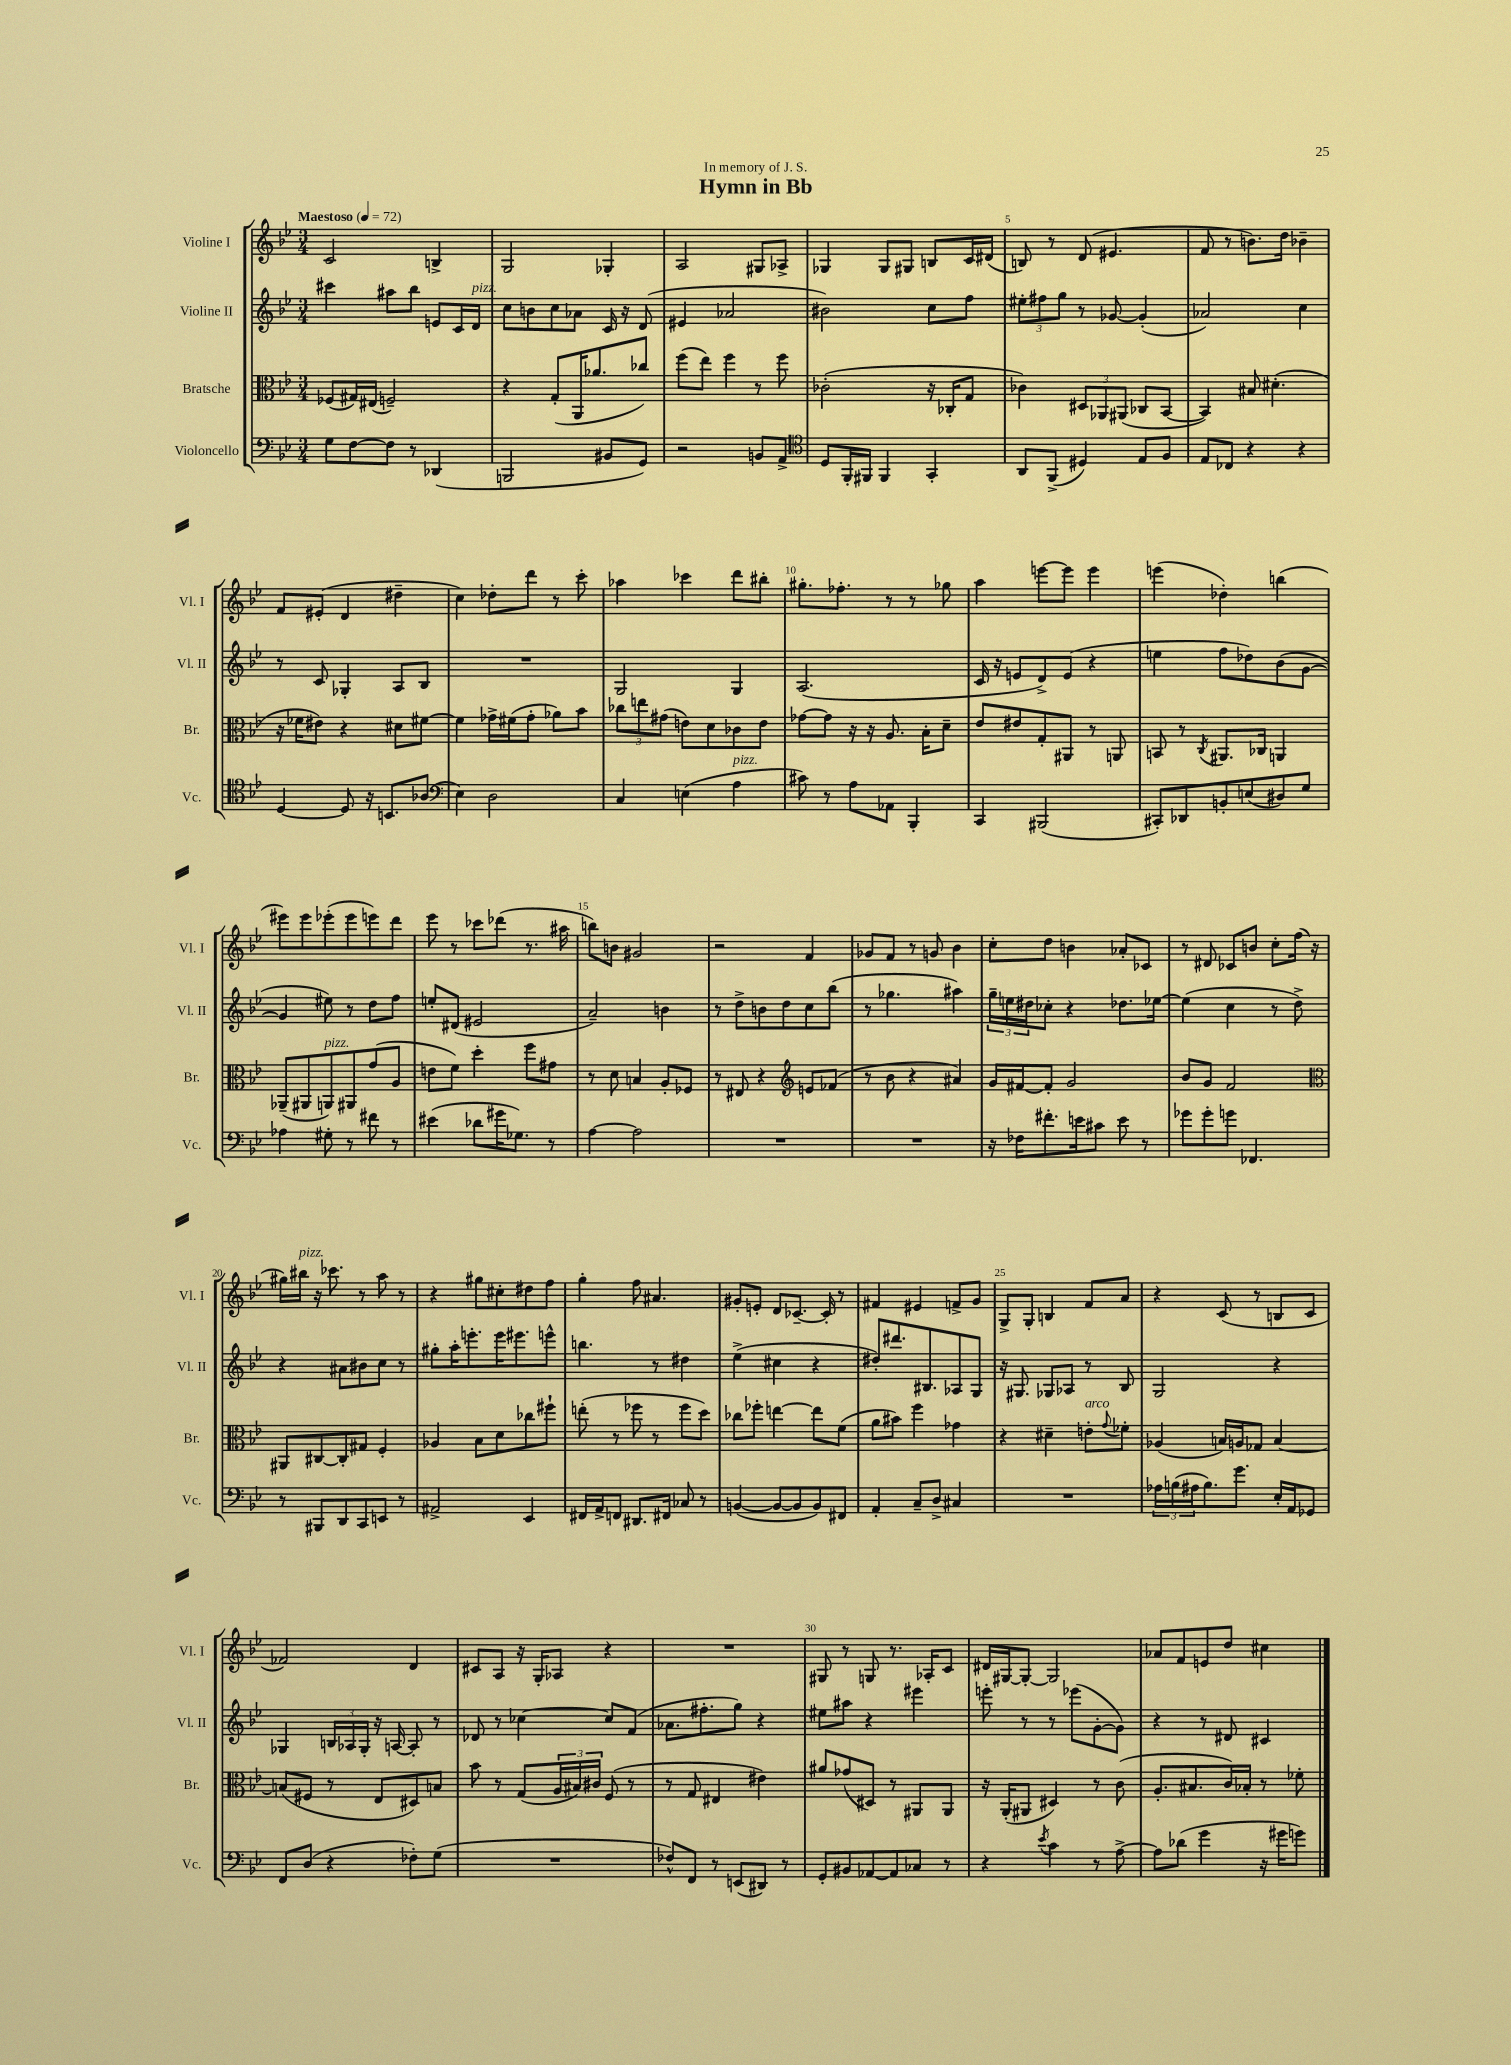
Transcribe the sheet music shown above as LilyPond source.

\header { title = "Hymn in Bb" dedication = "In memory of J. S." }
<<
\new StaffGroup <<
\new Staff = "s0" \with { instrumentName = "Violine I" shortInstrumentName = "Vl. I" } {
    \clef treble \key bes \major \numericTimeSignature \time 3/4 \tempo "Maestoso" 4 = 72
    c'2 b4-> |
    g2 ges4-. |
    a2 gis8 aes8-> |
    ges4 ges8 gis8 b8 c'16 dis'16( |
    b8) r8 d'8( eis'4. |
    f'8 r8 b'8.) d''16 bes'4-- |
    f'8 eis'8-.( d'4 dis''4-- |
    c''4) des''8-. d'''8 r8 c'''8-. |
    aes''4 ces'''4 d'''8 bis''8-. |
    gis''8.-. fes''8.-. r8 r8 ges''8 |
    a''4 e'''8~ e'''8 e'''4 |
    e'''4( des''4-.) b''4( |
    eis'''8) eis'''8 ees'''8-.( ees'''8 e'''8) d'''8 |
    ees'''8 r8 ces'''8 des'''8( r8. ais''16 |
    b''8) b'8 gis'2 |
    r2 f'4 |
    ges'8 f'8 r8 g'8 bes'4 |
    c''8-. d''8 b'4 aes'8-. ces'8 |
    r8 dis'8 ces'8 b'8 c''8-. f''16( r16 |
    gis''16) bis''16^\markup { \italic "pizz." } r16 ces'''8. r8 a''8 r8 |
    r4 gis''8 cis''8-. dis''8 f''8 |
    g''4-. f''8 ais'4. |
    gis'8-. e'8-. d'8 ces'8.~-- ces'16-. r8 |
    fis'4 eis'4 f'8-> g'8 |
    g8-> g8-. b4 f'8 a'8 |
    r4 c'8( r8 b8 c'8 |
    fes'2) d'4 |
    cis'8 a8 r16 g16-. aes8 r4 |
    R2. |
    gis8 r8 g8 r8. aes16-. c'8 |
    dis'16 gis16~ gis8~-. gis2 |
    aes'8 f'8 e'8 d''8 cis''4 \bar "|." |
}
\new Staff = "s1" \with { instrumentName = "Violine II" shortInstrumentName = "Vl. II" } {
    \clef treble \key bes \major \numericTimeSignature \time 3/4
    cis'''4 ais''8 bes''8 e'8 c'16 d'16^\markup { \italic "pizz." } |
    c''8 b'8 c''8 aes'8 c'16 r16 d'8( |
    eis'4 aes'2 |
    bis'2) c''8 f''8 |
    \tuplet 3/2 { eis''8-. fis''8 g''8 } r8 ges'8~ ges'4-.( |
    aes'2) c''4 |
    r8 c'8 ges4-. a8 bes8 |
    R2. |
    g2 g4 |
    a2.( |
    c'16 r16 e'8 d'8->) e'8( r4 |
    e''4 f''8 des''8) bes'8( g'8~ |
    g'4 eis''8) r8 d''8 f''8 |
    e''8-. dis'8( eis'2 |
    a'2--) b'4 |
    r8 d''8-> b'8 d''8 c''8 bes''8( |
    r8 ges''4. ais''4) |
    \tuplet 3/2 { g''16-- e''16 dis''16 } ces''8-. r4 des''8. ees''16~ |
    ees''4( c''4 r8 d''8->) |
    r4 ais'8 bis'8 c''8 r8 |
    gis''8-. a''16-. e'''8.-. e'''16 eis'''8. e'''8-^ |
    b''4. r8 dis''4 |
    ees''4->( cis''4 r4 |
    dis''8-.) dis'''8. bis8. aes8 g8 |
    r16 gis8. ges8 aes8 r8 bes8 |
    g2 r4 |
    ges4 \tuplet 3/2 { b16 aes16 ges16-. } r16 a16~ a8-. r8 |
    des'8 r8 ces''4~ ces''8 f'8( |
    aes'8. fis''8.-. g''8) r4 |
    eis''8 ais''8 r4 eis'''4 |
    e'''8-. r8 r8 ees'''8( g'8~-. g'8) |
    r4 r8 dis'8 cis'4 \bar "|." |
}
\new Staff = "s2" \with { instrumentName = "Bratsche" shortInstrumentName = "Br." } {
    \clef alto \key bes \major \numericTimeSignature \time 3/4
    fes8( gis16) eis16( f2--) |
    r4 g8-.( a,16 aes'8. ces''8) |
    f''8( ees''8) f''4 r8 f''8 |
    ces'2-.( r16 ces16-. g8 |
    ces'4) \tuplet 3/2 { dis8 aes,8 ais,8( } ces8 bes,8~ |
    bes,4) bis8 dis'4.-.( |
    r16 fes'16 eis'8) r4 dis'8 fis'8~ |
    fis'4 ges'16-> fis'16( ges'8-. aes'8) bes'8 |
    \tuplet 3/2 { ces''8 e''8 gis'8( } e'8) d'8 ces'8 e'8 |
    ges'8~ ges'8 r16 r16 a8. bes16-. d'8-- |
    ees'8 eis'8 g8-. ais,8 r8 a,8 |
    b,8 r8 \acciaccatura { c8 } ais,8. ces16 a,4 |
    aes,8--( ais,8 a,8^\markup { \italic "pizz." }) ais,8 g'8( a8 |
    e'8 f'8) d''4-. f''8 gis'8 |
    r8 d'8 b4 a8-. fes8 |
    r8 eis8 r4 \clef treble e'8 fes'8( |
    r8 bes'8 r4 ais'4) |
    g'16 fis'16~ fis'8-. g'2 |
    bes'8 g'8 f'2 |
    \clef alto ais,8 cis8~ cis8-. gis8 f4-. |
    aes4 bes8 d'8 ces''8 fis''8-! |
    e''8-.( r8 fes''8 r8 fes''8 d''8) |
    ces''8 fes''8-. e''4~ e''8 f'8( |
    a'8 bis'8) f''4 ges'4 |
    r4 dis'4-- e'8-.^\markup { \italic "arco" } \appoggiatura { g'8 } fes'8-. |
    aes4( b16) a16 ges8 b4~ |
    b8( fis8 r8 ees8 dis8) b8 |
    bes'8 r8 g8( \tuplet 3/2 { a16 bis16) cis'16 } f8( r8 |
    r8 g8 eis4 eis'4) |
    ais'8 ges'8( dis8) r8 ais,8 ais,8 |
    r16 a,16-.( ais,8 dis4) r8 c'8( |
    a8.-. bis8. c'16) bes16-. r8 fes'8-. \bar "|." |
}
\new Staff = "s3" \with { instrumentName = "Violoncello" shortInstrumentName = "Vc." } {
    \clef bass \key bes \major \numericTimeSignature \time 3/4
    g8 f8~ f8 r8 des,4( |
    b,,2 bis,8 g,8) |
    r2 b,8 a,8-> |
    \clef tenor d8 f,16-. fis,16 fis,4 g,4-. |
    a,8 f,8->( dis4) ees8 f8 |
    ees8 ces8 r4 r4 |
    d4~ d8 r16 b,8. aes8( |
    \clef bass ees4) d2 |
    c4 e4( a4^\markup { \italic "pizz." } |
    cis'8) r8 a8 aes,8 bes,,4-. |
    c,4 bis,,2( |
    cis,8-.) des,8 b,8-. e8( dis8) g8 |
    aes4 gis8-. r8 fis'8 r8 |
    eis'4( des'8 gis'16 ges8.) r8 |
    a4~ a2 |
    R2. |
    R2. |
    r16 fes16 fis'8.-. e'16 cis'8 e'8 r8 |
    ges'8 ges'8-. g'8 fes,4. |
    r8 bis,,8 d,8 c,8 e,8 r8 |
    ais,2-> ees,4 |
    fis,16 a,16-> f,8 dis,8. fis,16 ces8 r8 |
    b,4~( b,8~ b,8 b,8) fis,8 |
    a,4-. c8-- d8-> cis4 |
    R2. |
    \tuplet 3/2 { aes16 b16( ais16 } b8.) g'8. ees16-. a,16 ges,8 |
    f,8 d8( r4 fes8-.) g8( |
    R2. |
    fes8-^) f,8 r8 e,8( dis,8) r8 |
    g,8-. bis,8 aes,8~ aes,8 ces8 r8 |
    r4 \acciaccatura { ees'8 } c'4 r8 a8~-> |
    a8 des'8( g'4 r16 gis'16 g'8) \bar "|." |
}
>>
>>
\layout { \context { \Score \override BarNumber.break-visibility = ##(#f #t #t) barNumberVisibility = #(every-nth-bar-number-visible 5) } }
